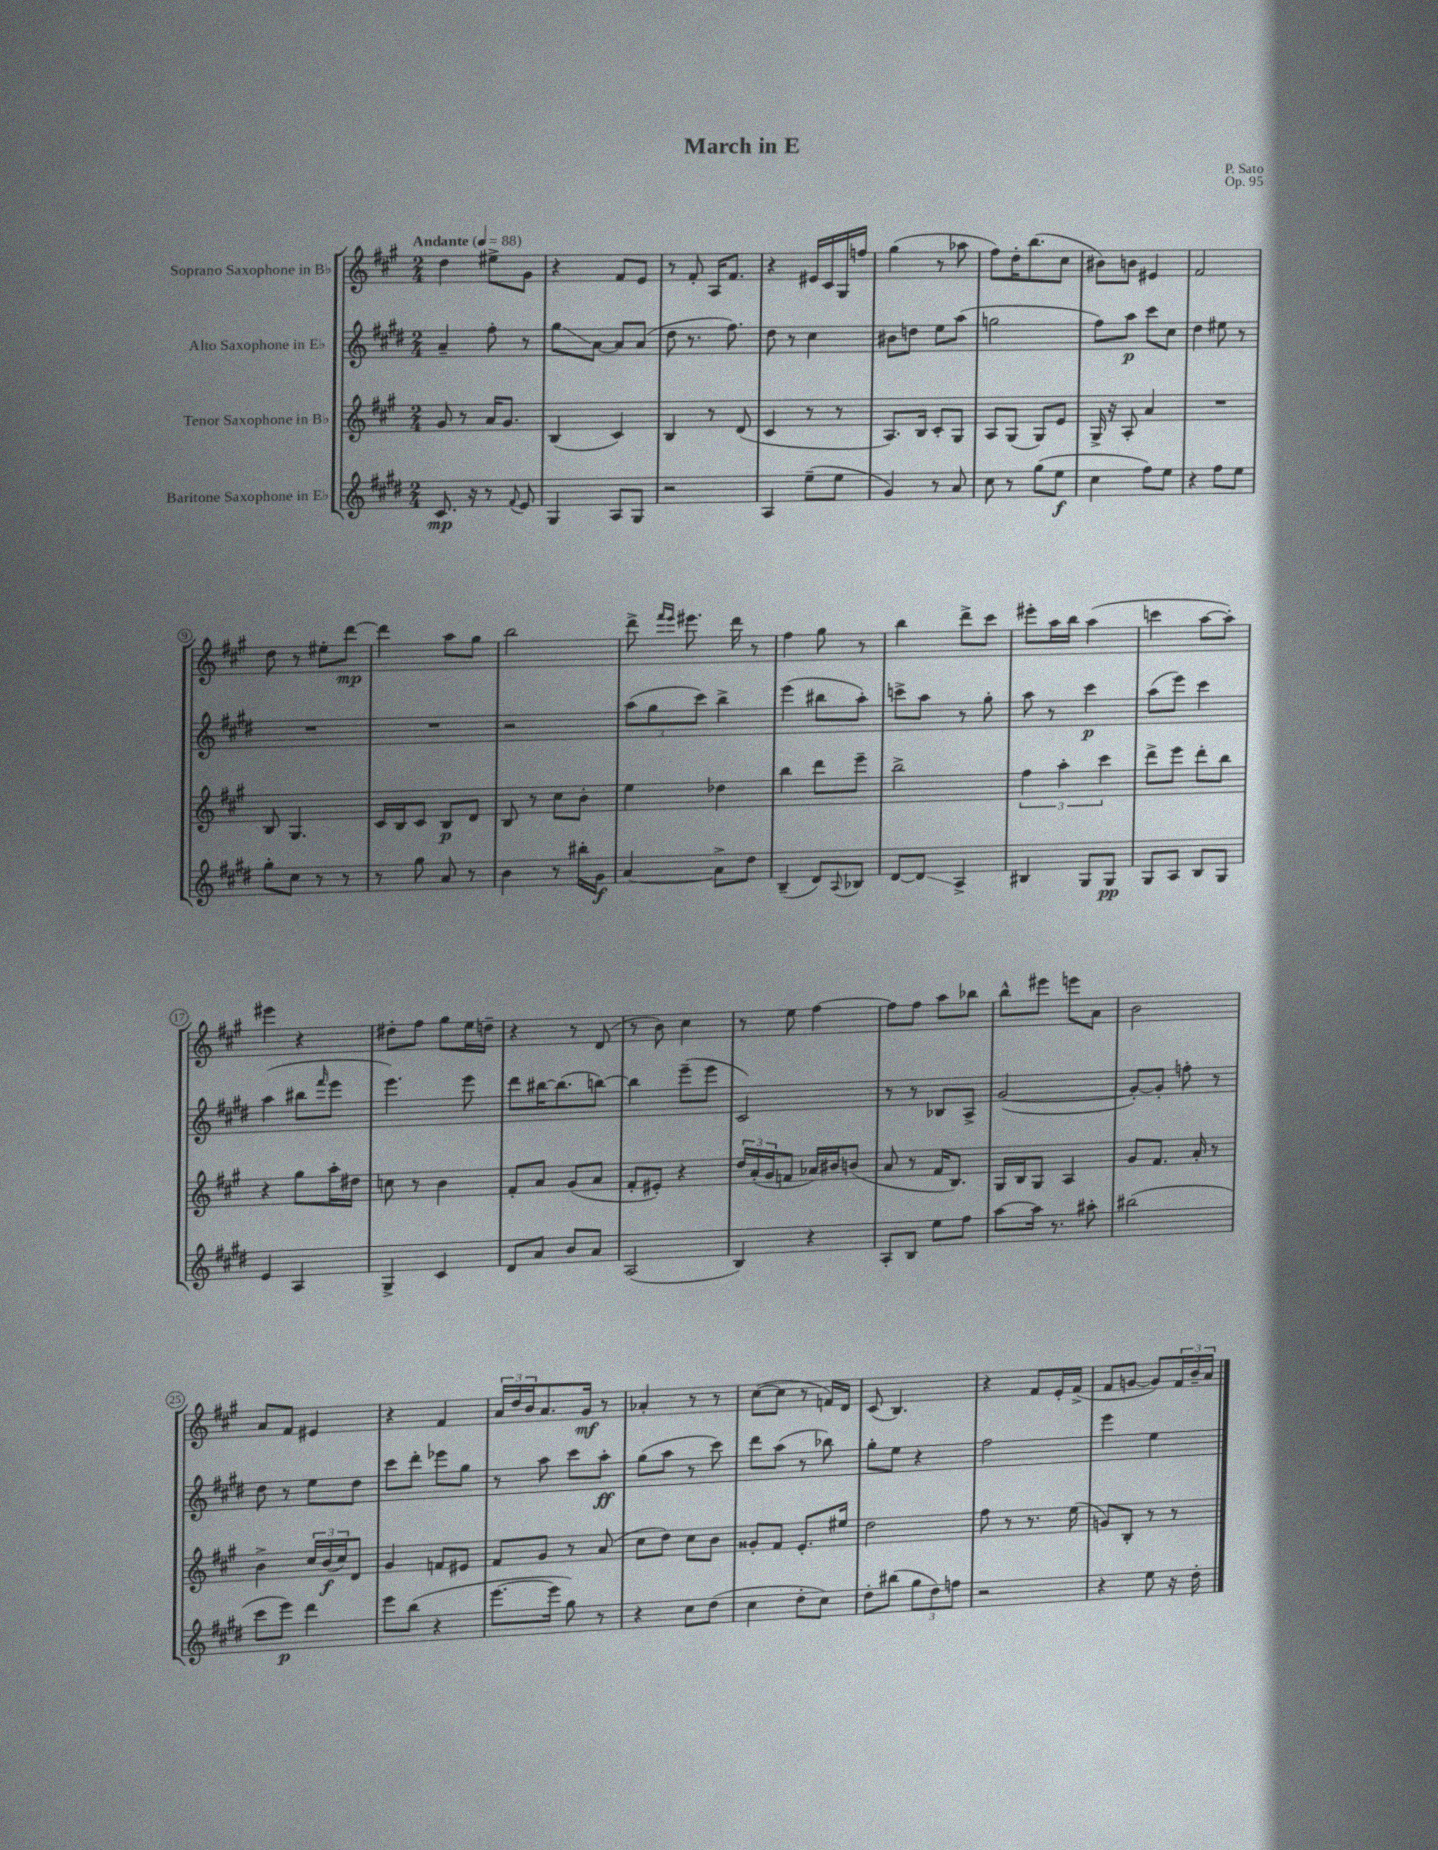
\header { title = "March in E" composer = "P. Sato" opus = "Op. 95" }
<<
\new StaffGroup <<
\new Staff = "s0" \with { instrumentName = "Soprano Saxophone in Bb" } {
    \clef treble \key a \major \numericTimeSignature \time 2/4 \tempo "Andante" 4 = 88
    d''4 eis''8-> gis'8 |
    r4 fis'8 e'8 |
    r8 fis'8-. a16 fis'8. |
    r4 eis'16 cis'16 gis16 f''16 |
    gis''4( r8 aes''8 |
    fis''8) d''16-. b''8.( cis''8 |
    bis'8) b'8 eis'4 |
    fis'2 |
    d''8 r8 eis''8-. d'''8~\mp |
    d'''4 a''8 gis''8 |
    b''2 |
    d'''8-> \grace { fis'''16 e'''16 } eis'''8. d'''16 r8 |
    fis''4 gis''8 r8 |
    b''4 d'''8-> cis'''8 |
    eis'''8-. a''16 b''16 a''4( |
    c'''4 a''8~ a''8-.) |
    eis'''4 r4 |
    dis''8-. fis''8 gis''8 e''16 d''16-- |
    r4 r8 d'8( |
    r8 b'8) cis''4 |
    r8 e''8 fis''4~ |
    fis''8 fis''8 a''8 bes''8 |
    b''8-^ eis'''8 e'''8 a'8 |
    b'2 |
    a'8 fis'8 eis'4 |
    r4 fis'4 |
    \tuplet 3/2 { a'16 d''16 b'16 } a'8. gis'16\mf r8 |
    aes'4-. r8 r8 |
    cis''8~( cis''8 r8 f'16) d'16 |
    cis'8( b4.) |
    r4 fis'8 e'16-. fis'16->( |
    fis'8 g'8~ g'8) \tuplet 3/2 { fis'16 b'16-- a'16 } \bar "|." |
}
\new Staff = "s1" \with { instrumentName = "Alto Saxophone in Eb" } {
    \clef treble \key e \major \numericTimeSignature \time 2/4
    a'4-- fis''8-. r8 |
    gis''8\glissando a'8~ a'8 a'8( |
    dis''8 r8. fis''8.) |
    dis''8 r8 cis''4 |
    bis'8 d''8 e''8 a''8( |
    g''2 |
    fis''8) a''8\p cis'''8 cis''8 |
    dis''4 eis''8 r8 |
    R2 |
    R2 |
    r2 |
    \tuplet 3/2 { a''8( gis''8 cis'''8) } b''4-> |
    e'''4( bis''8 a''8-.) |
    c'''8-> a''8 r8 gis''8-. |
    a''8 r8 cis'''4\p |
    a''8( e'''8) cis'''4 |
    a''4( bis''8 \grace { fis'''16 } e'''8 |
    e'''4.) e'''8 |
    dis'''8 bis''16~ bis''8.( b''8~) |
    b''4 e'''8--( e'''8 |
    cis'2) |
    r8 r8 bes8 a8-> |
    gis'2~( |
    gis'8~-.) gis'8-. f''8-. r8 |
    dis''8 r8 e''8 dis''8 |
    cis'''8 dis'''8-. ees'''8 gis''8 |
    r8 a''8 cis'''8 a''8-.\ff |
    gis''8( a''8 r8 cis'''8) |
    dis'''8 a''8( r8 bes''8) |
    gis''8-. e''8 r4 |
    fis''2 |
    e'''4 e''4 \bar "|." |
}
\new Staff = "s2" \with { instrumentName = "Tenor Saxophone in Bb" } {
    \clef treble \key a \major \numericTimeSignature \time 2/4
    gis'8 r8 a'16 gis'8. |
    b4( cis'4) |
    b4 r8 d'8( |
    cis'4 r8 r8 |
    a8.) b16 cis'8-. gis8 |
    a8 gis8( gis8) e'8 |
    gis16-> r16 a8-. a'4 |
    R2 |
    b8 gis4. |
    cis'16 b16 cis'8 b8\p d'8 |
    b8 r8 cis''8 b'8-. |
    e''4 des''4 |
    b''4 d'''8 e'''8-- |
    b''2-> |
    \tuplet 3/2 { fis''4 a''4-. cis'''4 } |
    d'''8-> e'''8 d'''8-. b''8 |
    r4 gis''8 a''16-. dis''16 |
    c''8 r8 b'4 |
    fis'8-. a'8 gis'8( a'8 |
    fis'8-. eis'8-.) r4 |
    \tuplet 3/2 { d''16 a'16-.( gis'16 } f'8 aes'16) bis'16 b'8( |
    a'8 r8 fis'16 b8.) |
    gis16 b16 gis8 a4 |
    gis'8 fis'8. a'16-. r8 |
    b'4-> \tuplet 3/2 { cis''16 b'16\f( cis''16) } d'8 |
    gis'4 f'8 eis'8 |
    fis'8 gis'8 r8 a'8( |
    cis''8 d''8) cis''8 b'8 |
    gisis'8-. fis'8 e'8.-. eis''16 |
    d''2 |
    fis''8 r8 r8. e''16( |
    g'8) b8-. r8 r8 \bar "|." |
}
\new Staff = "s3" \with { instrumentName = "Baritone Saxophone in Eb" } {
    \clef treble \key e \major \numericTimeSignature \time 2/4
    cis'8.\mp r16 r8 \appoggiatura { fis'8 } e'8 |
    gis4 a8 gis8 |
    r2 |
    a4 e''8--( e''8 |
    gis'4) r8 a'8 |
    cis''8 r8 gis''8( e''8\f |
    cis''4 fis''8) e''8 |
    r4 fis''8 e''8 |
    gis''8-. cis''8 r8 r8 |
    r8 gis''8 a'8 r8 |
    b'4 r8 bis''16-. gis'16\f |
    a'4~ a'8-> dis''8 |
    b4--( dis'8) \appoggiatura { a8 } bes8 |
    dis'8~ dis'8\glissando a4-> |
    bis4 gis8 gis8\pp |
    gis8 a8 b8 gis8 |
    e'4 a4 |
    gis4-> cis'4 |
    dis'8 a'8 b'8 a'8 |
    a2( |
    b4) r4 |
    a8-. b8 e''8 fis''8 |
    a''8~ a''16 r8. ais''8-. |
    bis''2( |
    cis'''8 e'''8\p) dis'''4 |
    e'''8 b''8( r4 |
    e'''8.~ e'''16 gis''8) r8 |
    r4 cis''8 dis''8( |
    cis''4 dis''8-. cis''8) |
    dis''8-. bis''8( \tuplet 3/2 { gis''8 dis''8) f''8 } |
    r2 |
    r4 e''8 r16 dis''16-. \bar "|." |
}
>>
>>
\layout { \context { \Score \override BarNumber.stencil = #(make-stencil-circler 0.1 0.3 ly:text-interface::print) } }
